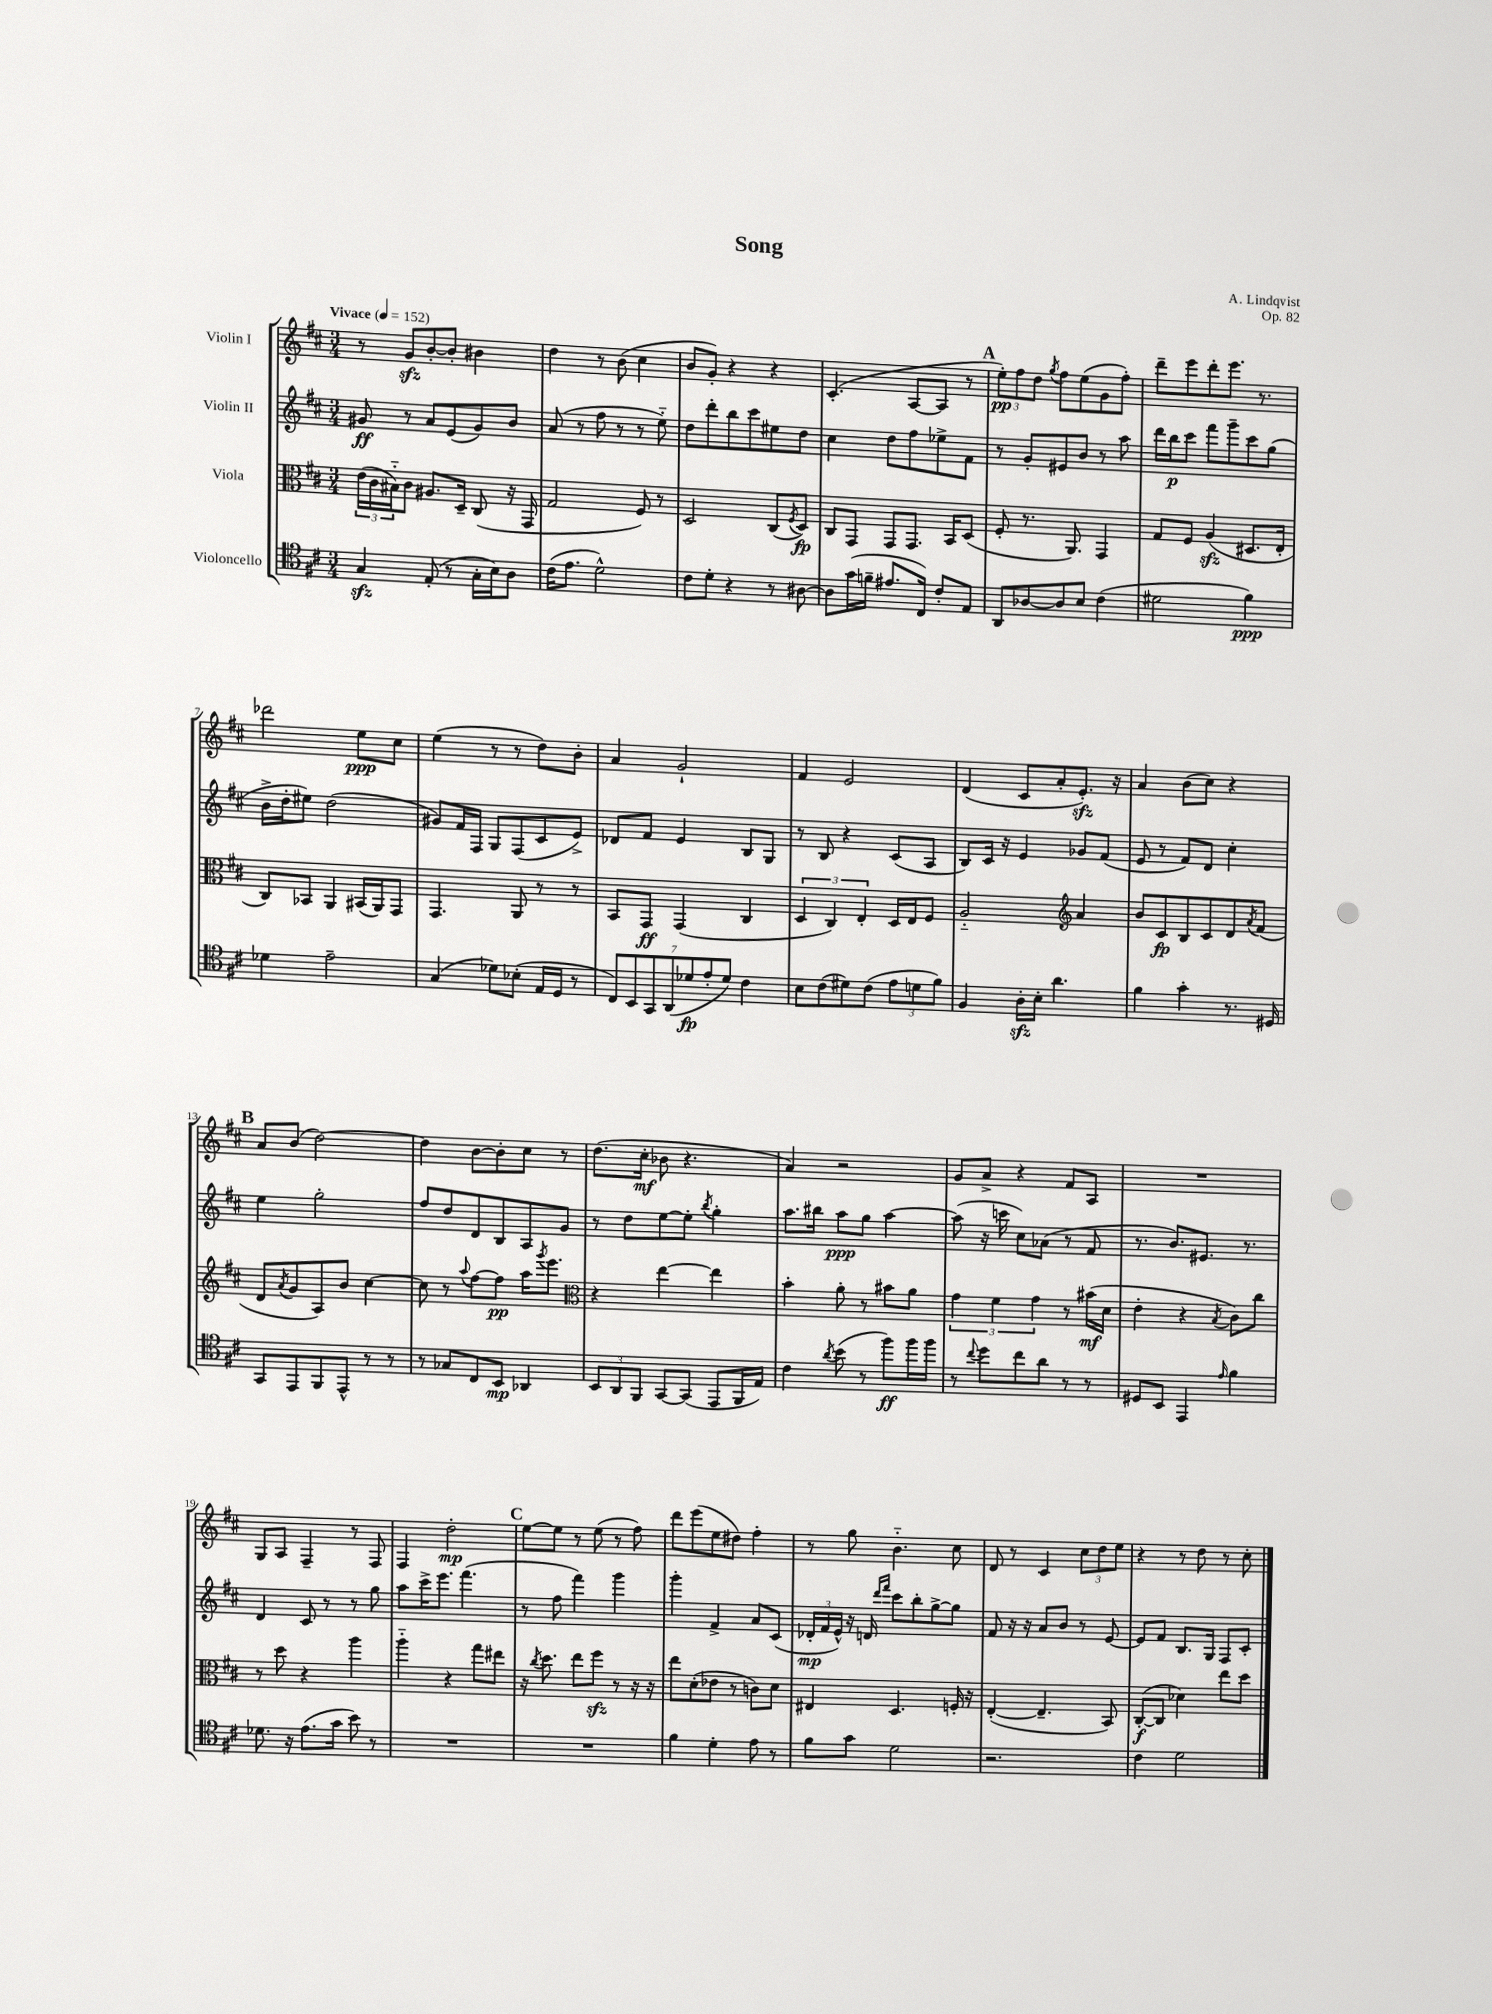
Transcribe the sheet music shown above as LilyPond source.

\header { title = "Song" composer = "A. Lindqvist" opus = "Op. 82" }
<<
\new StaffGroup <<
\new Staff = "s0" \with { instrumentName = "Violin I" } {
    \clef treble \key d \major \numericTimeSignature \time 3/4 \tempo "Vivace" 4 = 152
    r8 g'8\sfz b'8~-. b'8-. bis'4 |
    d''4 r8 b'8( cis''4 |
    b'8 g'8-.) r4 r4 |
    cis'4.-.( a8~ a8 r8 |
    \mark \markup { \bold "A" } \tuplet 3/2 { e''8-.\pp) fis''8 d''8 } \acciaccatura { g''8 } fis''8 e''8( g'8 fis''8-.) |
    d'''8-- e'''8 d'''8-. e'''8. r8. |
    des'''2 e''8\ppp cis''8 |
    e''4( r8 r8 d''8) b'8-. |
    a'4 g'2-! |
    fis'4 e'2 |
    d'4( cis'8 a'8-. e'8.-.\sfz) r16 |
    a'4 b'8( cis''8) r4 |
    \mark \markup { \bold "B" } a'8 b'8( d''2~) |
    d''4 b'8~ b'8-. cis''8 r8 |
    d''8.( cis''16-.\mf bes'8 r4. |
    a'4) r2 |
    g'8 a'8-> r4 fis'8 a8 |
    R2. |
    g8 a8 fis4-- r8 fis8 |
    fis4 d''2-.\mp |
    \mark \markup { \bold "C" } e''8~ e''8 r8 e''8( r8 fis''8) |
    d'''8 e'''8( e''8 dis''8) fis''4-. |
    r8 g''8 b'4.-_ cis''8 |
    d'8 r8 cis'4 \tuplet 3/2 { cis''8 d''8 e''8 } |
    r4 r8 d''8 r8 cis''8-. \bar "|." |
}
\new Staff = "s1" \with { instrumentName = "Violin II" } {
    \clef treble \key d \major \numericTimeSignature \time 3/4
    gis'8\ff r8 a'8 e'8( gis'8) b'8 |
    a'8( r8 fis''8 r8 r8 e''8-_) |
    d''8 d'''8-. b''8 cis'''8 eis''8 d''8 |
    cis''4 d''8 fis''8 ees''8-> fis'8 |
    \mark \markup { \bold "A" } r8 g'8-. eis'8 b'8 r8 a''8 |
    d'''16 b''16\p cis'''8 fis'''8 g'''8-- cis'''8 g''8( |
    b'16-> d''16-. eis''8) d''2( |
    gis'8) fis'16 fis16 g8 fis8( cis'8 e'8->) |
    des'8 fis'8 e'4 b8 g8 |
    r8 b8 r4 cis'8( a8 |
    b8) cis'16 r16 e'4 ges'8 fis'8( |
    e'8 r8 fis'8) d'8 cis''4-. |
    \mark \markup { \bold "B" } e''4 g''2-. |
    fis''8 d''8 d'8 b8 a8 g'8 |
    r8 d''8 e''8~ e''8-. \acciaccatura { b''8 } g''4-. |
    a''8. bis''16 a''8\ppp g''8 a''4~ |
    a''8( r16 c'''16 cis''8) aes'8( r8 fis'8 |
    r8. b'8.) eis'8. r8. |
    d'4 cis'8 r8 r8 g''8 |
    a''8 cis'''16-> e'''8. fis'''4.( |
    \mark \markup { \bold "C" } r8 fis''8 fis'''4) g'''4 |
    g'''4-. fis'4-> a'8 cis'8( |
    \tuplet 3/2 { des'16-.\mp fis'16 e'16-^) } r16 d'16 \grace { d'''16 fis'''16 } cis'''8 b''8-. g''8~-> g''8 |
    fis'8 r16 r16 a'8 b'8 r8 e'8~ |
    e'8 fis'8 b8. g16 fis8 cis'8-. \bar "|." |
}
\new Staff = "s2" \with { instrumentName = "Viola" } {
    \clef alto \key d \major \numericTimeSignature \time 3/4
    \tuplet 3/2 { e'16( cis'16 bis16-_) } cis'8 ais8. d16-- cis8( r16 g,16 |
    g2 fis8) r8 |
    d2 cis8( \acciaccatura { fis8 } d8\fp) |
    cis8 g,8 g,8 g,8. b,16 d8( |
    \mark \markup { \bold "A" } fis8-. r8. a,8.) g,4 |
    g8 fis8 a4\sfz( dis8. e16-. |
    cis8) bes,8 a,4 bis,16( a,16) g,8 |
    g,4. a,8 r8 r8 |
    b,8 g,8\ff g,4( cis4 |
    \tuplet 3/2 { d4 cis4) e4-. } d16 e16 fis8 |
    a2-_ \clef treble a'4 |
    b'8 cis'8\fp b8 cis'8 d'8 \acciaccatura { a'8 } fis'8( |
    \mark \markup { \bold "B" } d'8 \acciaccatura { a'8 } g'8 a8) b'8 cis''4~ |
    cis''8 r8 \appoggiatura { a''8 } fis''8~ fis''8\pp a''16 \acciaccatura { g'''8 } e'''8. |
    \clef alto r4 e''4~ e''4 |
    b'4-. a'8-. r8 bis'8 a'8 |
    \tuplet 3/2 { g'4 fis'4 g'4 } r8 bis'16\mf( d'16 |
    e'4-. r4 \acciaccatura { b8 } cis'8) cis''8 |
    r8 d''8 r4 a''4 |
    a''4-_ r4 g''8 eis''8 |
    \mark \markup { \bold "C" } r16 \acciaccatura { cis''8 } d''8. e''8 fis''8\sfz r8 r16 r16 |
    e''8 d'8-.( ees'8 r8 c'8) d'8 |
    eis4 d4. f16-. r16 |
    e4~-.( e4.-- b,8) |
    cis8~-.\f( cis8 des'4) e''8 d''8 \bar "|." |
}
\new Staff = "s3" \with { instrumentName = "Violoncello" } {
    \clef tenor \key d \major \numericTimeSignature \time 3/4
    g4\sfz e8-.( r8 g16-. b16) a8 |
    cis'16( e'8. d'2-^) |
    cis'8 d'8-. r4 r8 ais8~ |
    ais8 g'16( f'16-- eis'8. cis16) cis'8-. e8 |
    \mark \markup { \bold "A" } a,8 aes8~ aes8 b8 cis'4( |
    dis'2 fis'4\ppp) |
    des'4 e'2-- |
    g4( des'8) bes8-.( e16 d16 r8 |
    \tuplet 7/4 { cis8) b,8 g,8 a,8( des'8\fp e'8-. des'8) } cis'4 |
    b8 cis'8( dis'8) cis'8( \tuplet 3/2 { e'8 d'8 fis'8) } |
    fis4 a16-.\sfz b16-. a'4. |
    fis'4 g'4-. r8. dis16 |
    \mark \markup { \bold "B" } g,8 e,8 fis,8 e,8-^ r8 r8 |
    r8 ges8 cis8 b,8\mp aes,4 |
    \tuplet 3/2 { b,8 a,8 fis,8 } g,8~ g,8( e,8 fis,16 e16) |
    cis'4 \acciaccatura { a'8 } b'8( r8 fis''8\ff) fis''16 fis''16 |
    r8 \appoggiatura { cis''8 } d''8 cis''8 a'8 r8 r8 |
    dis8 b,8 e,4 \grace { e'16 } fis'4 |
    des'8. r16 e'8.( g'16 b'8) r8 |
    R2. |
    \mark \markup { \bold "C" } R2. |
    fis'4 d'4-. e'8 r8 |
    fis'8 g'8 d'2 |
    r2. |
    cis'4 d'2 \bar "|." |
}
>>
>>
